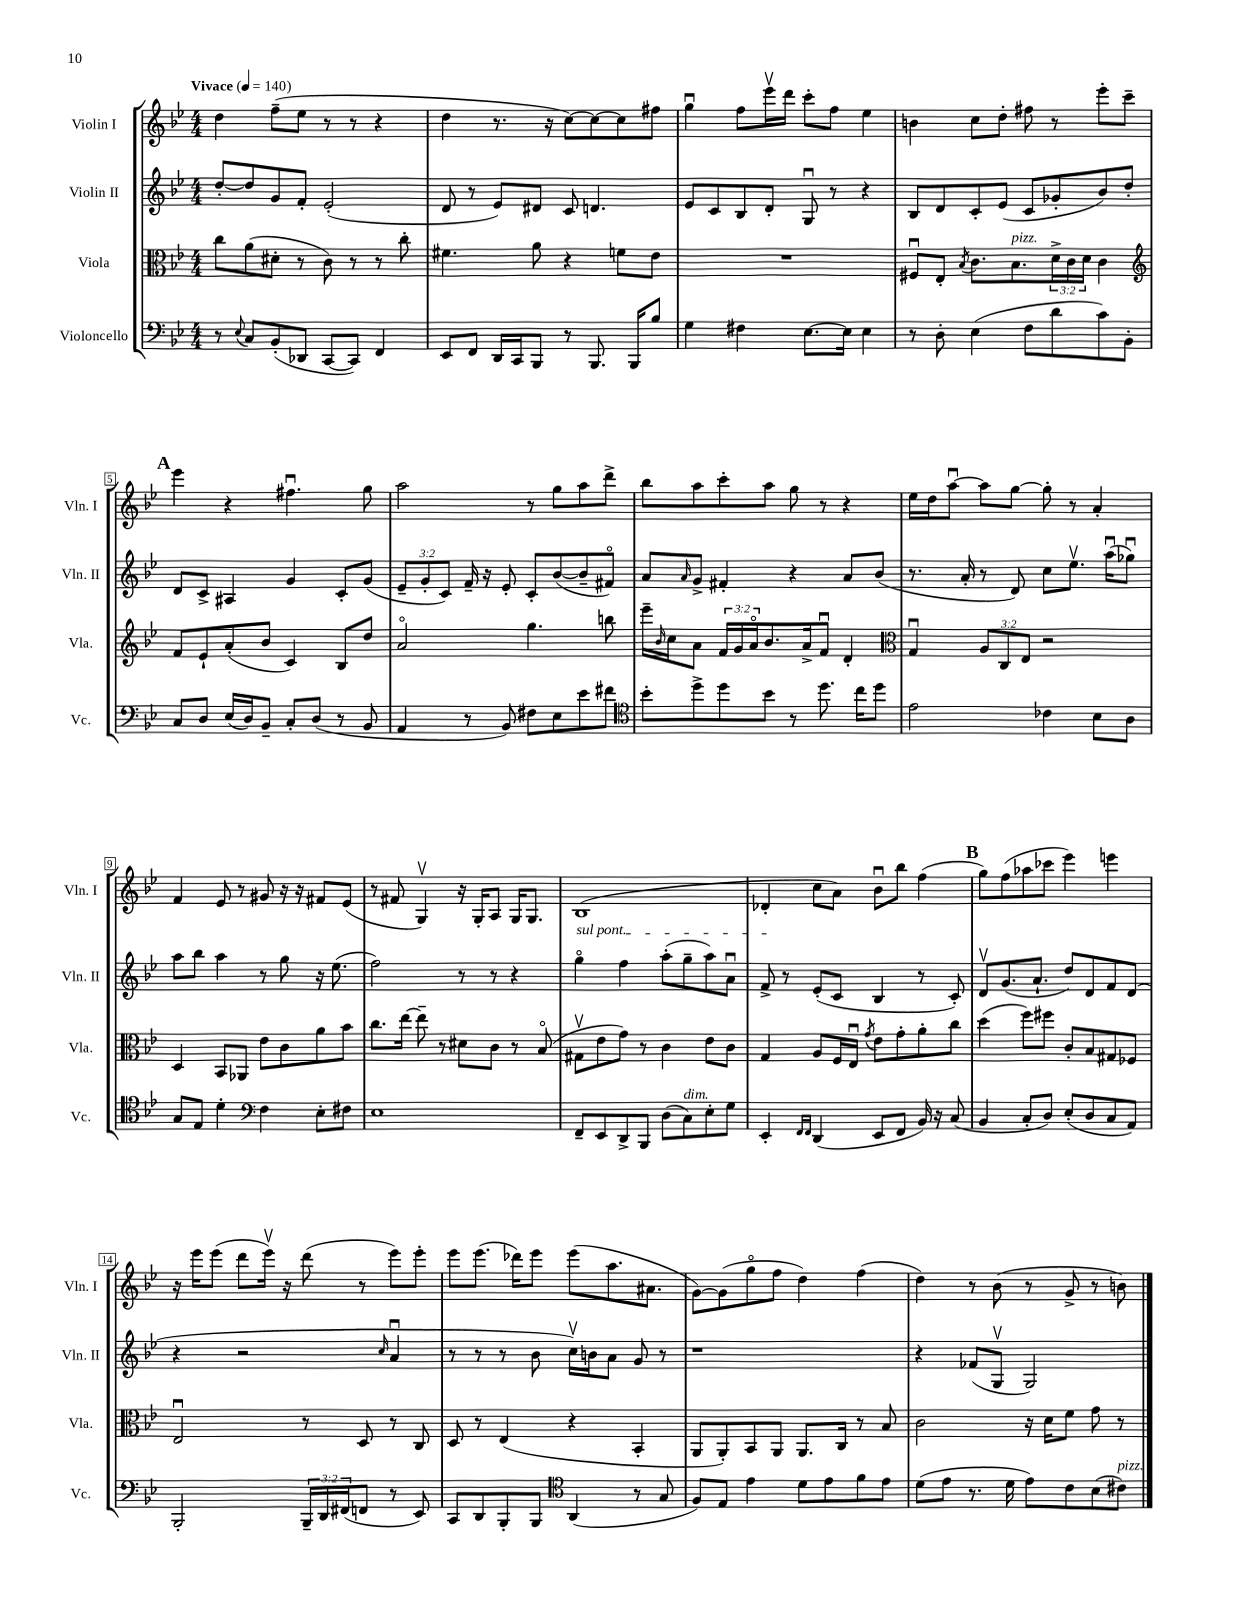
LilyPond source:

<<
\new StaffGroup <<
\new Staff = "s0" \with { instrumentName = "Violin I" shortInstrumentName = "Vln. I" } {
    \clef treble \key bes \major \numericTimeSignature \time 4/4 \tempo "Vivace" 4 = 140
    d''4 f''8--( ees''8 r8 r8 r4 |
    d''4 r8. r16 c''8~) c''8~ c''8 fis''8 |
    g''4\downbow f''8 ees'''16\upbow d'''16 c'''8-. f''8 ees''4 |
    b'4 c''8 d''8-. fis''8 r8 ees'''8-. c'''8-- |
    \mark \markup { \bold "A" } ees'''4 r4 fis''4.\downbow g''8 |
    a''2 r8 g''8 a''8 d'''8-> |
    bes''8 a''8 c'''8-. a''8 g''8 r8 r4 |
    ees''16 d''16 a''8~\downbow a''8 g''8~ g''8-. r8 a'4-. |
    f'4 ees'8 r8 gis'8 r16 r16 fis'8 ees'8( |
    r8 fis'8 g4\upbow) r16 g16-. a8 g16 g8. |
    bes1( |
    des'4-. c''8 a'8) bes'8\downbow bes''8 f''4( |
    \mark \markup { \bold "B" } g''8) f''8( aes''8 ces'''8 ees'''4) e'''4 |
    r16 ees'''16 ees'''8( d'''8 ees'''16\upbow) r16 d'''8( r8 ees'''8) ees'''8-. |
    ees'''8 ees'''8.( des'''16) ees'''8 ees'''8( a''8. ais'8. |
    g'8~) g'8( g''8\flageolet f''8 d''4) f''4( |
    d''4) r8 bes'8( r8 g'8-> r8 b'8) \bar "|." |
}
\new Staff = "s1" \with { instrumentName = "Violin II" shortInstrumentName = "Vln. II" } {
    \clef treble \key bes \major \numericTimeSignature \time 4/4 \override Staff.TupletNumber.text = #tuplet-number::calc-fraction-text
    d''8~-. d''8 g'8 f'8-. ees'2-.( |
    d'8 r8 ees'8) dis'8 c'8 d'4. |
    ees'8 c'8 bes8 d'8-. g8\downbow r8 r4 |
    bes8 d'8 c'8-. ees'8( c'8 ges'8-. bes'8) d''8-. |
    \mark \markup { \bold "A" } d'8 c'8-> ais4 g'4 c'8-. g'8( |
    \tuplet 3/2 { ees'8-- g'8-. c'8) } f'16-- r16 ees'8-. c'8-. bes'8~( bes'8-- fis'8\flageolet) |
    a'8 \grace { a'16 } g'8-> fis'4-. r4 a'8 bes'8( |
    r8. a'16-. r8 d'8) c''8 ees''8.\upbow a''16\downbow( ges''8\downbow) |
    a''8 bes''8 a''4 r8 g''8 r16 ees''8.( |
    f''2) r8 r8 r4 |
    \once \override TextSpanner.bound-details.left.text = \markup { \italic "sul pont." } g''4\flageolet\startTextSpan f''4 a''8-.( g''8-- a''8) a'8\downbow |
    f'8->\stopTextSpan r8 ees'8-.( c'8 bes4 r8 c'8-.) |
    \mark \markup { \bold "B" } d'8\upbow g'8.( a'8.-! d''8) d'8 f'8 d'8( |
    r4 r2 \grace { c''16 } a'4\downbow |
    r8 r8 r8 bes'8 c''16\upbow) b'16 a'8 g'8 r8 |
    r1 |
    r4 fes'8( g8\upbow g2) \bar "|." |
}
\new Staff = "s2" \with { instrumentName = "Viola" shortInstrumentName = "Vla." } {
    \clef alto \key bes \major \numericTimeSignature \time 4/4 \override Staff.TupletNumber.text = #tuplet-number::calc-fraction-text
    c''8 a'8( dis'8-. r8 c'8) r8 r8 c''8-. |
    fis'4. a'8 r4 f'8 ees'8 |
    R1 |
    fis8\downbow ees8-. \acciaccatura { bes8 } c'8. bes8.^\markup { \italic "pizz." } \tuplet 3/2 { d'16-> c'16 d'16 } c'4 |
    \mark \markup { \bold "A" } \clef treble f'8 ees'8-! a'8-.( bes'8 c'4) bes8 d''8 |
    a'2\flageolet g''4. b''8 |
    ees'''16-- \grace { bes'16 } c''16 a'8 \tuplet 3/2 { f'16 g'16 a'16\flageolet } bes'8. a'16-> f'8\downbow d'4-. |
    \clef alto g4\downbow \tuplet 3/2 { a8 c8 ees8 } r2 |
    d4 bes,8 aes,8 ees'8 c'8 a'8 bes'8 |
    c''8. ees''16~ ees''8-- r8 dis'8 c'8 r8 bes8\flageolet( |
    gis8\upbow ees'8 g'8) r8 c'4 ees'8 c'8 |
    g4 a8 f16 ees16\downbow \acciaccatura { g'8 } ees'8 g'8-. a'8-. c''8 |
    \mark \markup { \bold "B" } d''4( f''8) fis''8 c'8-. bes8 gis8 fes8 |
    ees2\downbow r8 d8 r8 c8 |
    d8 r8 ees4( r4 bes,4-. |
    a,8 a,8-.) bes,8 a,8 a,8. c16 r8 bes8 |
    c'2 r16 d'16 f'8 g'8 r8 \bar "|." |
}
\new Staff = "s3" \with { instrumentName = "Violoncello" shortInstrumentName = "Vc." } {
    \clef bass \key bes \major \numericTimeSignature \time 4/4 \override Staff.TupletNumber.text = #tuplet-number::calc-fraction-text
    r8 \appoggiatura { ees8 } c8 bes,8-.( des,8 c,8~ c,8) f,4 |
    ees,8 f,8 d,16 c,16 bes,,8 r8 bes,,8. bes,,16 bes8 |
    g4 fis4 ees8.~ ees16 ees4 |
    r8 d8-. ees4( f8 d'8 c'8) bes,8-. |
    \mark \markup { \bold "A" } c8 d8 ees16( d16) bes,8-- c8-. d8( r8 bes,8 |
    a,4 r8 bes,8) fis8 ees8 ees'8 fis'8 |
    \clef tenor bes'8-. d''8-> d''8 bes'8 r8 d''8. c''16 d''8 |
    ees'2 ces'4 bes8 a8 |
    g8 ees8 d'4-. \clef bass f4 ees8-. fis8 |
    ees1 |
    f,8-- ees,8 d,8-> bes,,8 d8( c8^\markup { \italic "dim." }) ees8-. g8 |
    ees,4-. \grace { f,16 f,16 } d,4( ees,8 f,8 bes,16) r16 c8( |
    \mark \markup { \bold "B" } bes,4 c8-. d8) ees8-.( d8 c8 a,8) |
    bes,,2-. \tuplet 3/2 { bes,,16-- d,16 fis,16( } f,8 r8 ees,8) |
    c,8 d,8 bes,,8-. bes,,8 \clef tenor a,4( r8 g8 |
    f8) ees8 ees'4 d'8 ees'8 f'8 ees'8 |
    d'8( ees'8 r8. d'16 ees'8) c'8 bes8( cis'8^\markup { \italic "pizz." }) \bar "|." |
}
>>
>>
\layout { \context { \Score \override BarNumber.stencil = #(make-stencil-boxer 0.1 0.3 ly:text-interface::print) } }
